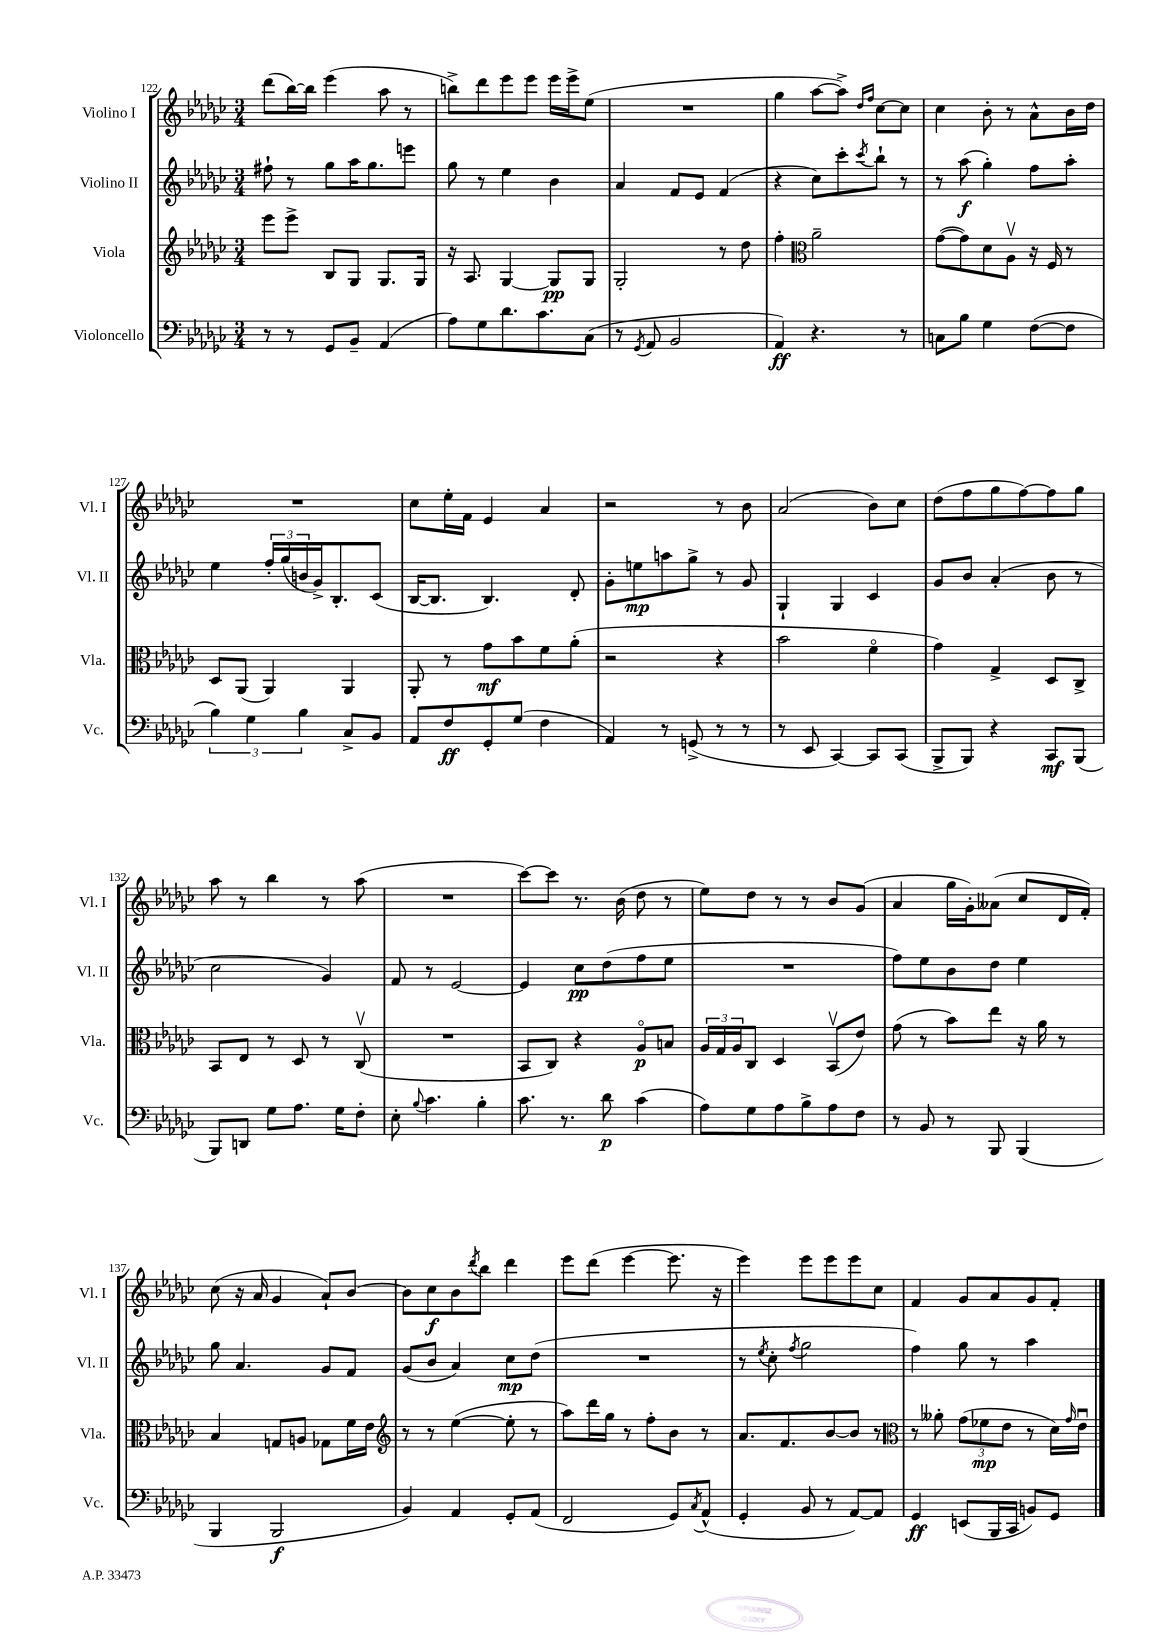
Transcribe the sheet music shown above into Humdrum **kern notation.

**kern	**kern	**kern	**kern
*staff4	*staff3	*staff2	*staff1
*clefF4	*clefG2	*clefG2	*clefG2
*k[b-e-a-d-g-c-]	*k[b-e-a-d-g-c-]	*k[b-e-a-d-g-c-]	*k[b-e-a-d-g-c-]
*M3/4	*M3/4	*M3/4	*M3/4
8r	8eee-\L	8ff#`\	(8ddd-\L
8r	8eee-^\J	8r	[16bb-\L)
.	.	.	16bb-\]JJ
8GG-/L	8B-/L	8gg-\L	(4eee-\
8BB-~/J	8G-/J	16aa-\K	.
.	.	8.gg-\	.
(4AA-/	8.G-/L	.	8aa-\
.	.	8eee\J	8r
.	16G-/Jk	.	.
=	=	=	=
8A-\L)	16r	8gg-\	8bb^\L)
.	8.A-/	.	.
8G-\	.	8r	8ddd-\
8.d-\	[4G-/	4ee-\	8eee-\
.	.	.	8eee-\J
8.c-\	.	.	.
.	8G-/]L	4b-\	16eee-\LL
.	.	.	16eee-^\J
(8C-\J	8G-/J	.	(8ee-\J
=	=	=	=
8r	2G-'/	4a-/	2.r
8qGG-/	.	.	.
8AA-/	.	.	.
2BB-/	.	8f/L	.
.	.	8e-/J	.
.	8r	(4f/	.
.	8dd-\	.	.
=	=	=	=
4AA-/)	4ff'\	4r	4gg-\
*	*clefC3	*	*
4.r	2a-~\	8cc-\L)	[8aa-\L
.	.	8ccc-'\	8aa-^\]J)
.	.	.	16qqdd-/LL
.	.	8qccc-/	16qqff/JJ
.	.	8bb-`\J	[8cc-\L
8r	.	8r	8cc-\]J
=	=	=	=
8C\L	([8g-\L	8r	4cc-\
8B-\J	8g-\])	(8aa-\	.
4G-\	8d-\	4gg-'\)	8b-'\
.	8A-v\J	.	8r
([8F\L	16r	8ff\L	8a-^^\L
.	16F/	.	.
8F\]J	8r	8aa-'\J	16b-\L
.	.	.	16dd-\JJ
=	=	=	=
6B-\)	8D-/L	4ee-\	2.r
.	(8AA-/J	.	.
6G-\	.	.	.
.	4AA-/)	24ff'/LL	.
.	.	(24gg-/	.
6B-\	.	24b/	.
.	.	16g-^/J)	.
.	.	8.B-'/	.
8C-^/L	4AA-/	.	.
8BB-/J	.	(8c-/J	.
=	=	=	=
8AA-/L	8AA-'/	[16B-/LK	8cc-\L
.	.	8.B-/]J	.
8F/	8r	.	16ee-'\L
.	.	.	16f\JJ
8GG-'/	8g-\L	4.B-/)	4e-/
(8G-/J	8b-\	.	.
4F\	8f\	.	4a-/
.	(8a-'\J	8d-'/	.
=	=	=	=
4AA-/)	2r	8g-'\L	2r
.	.	8ee\	.
8r	.	8aa\	.
(8GG^/	.	8gg-^\J	.
8r	4r	8r	8r
8r	.	8g-/	8b-\
=	=	=	=
8r	2b-\	4G-`/	(2a-/
8EE-/	.	.	.
[4CC-/)	.	4G-/	.
8CC-/]L	4fo\	4c-/	8b-\L)
(8CC-/J	.	.	8cc-\J
=	=	=	=
8BBB-^/L	4g-\)	8g-/L	(8dd-\L
8BBB-/J)	.	8b-/J	8ff\
4r	4G-^/	(4a-'/	8gg-\
.	.	.	[8ff\)
8CC-/L	8D-/L	8b-\	8ff\]
(8BBB-/J	8C-^/J	8r	8gg-\J
=	=	=	=
8BBB-/L)	8BB-/L	2cc-\	8aa-\
8DD/J	8E-/J	.	8r
8G-\L	8r	.	4bb-\
8.A-\J	8D-/	.	.
.	8r	4g-/)	8r
16G-\LK	.	.	.
8F'\J	(8C-v/	.	(8aa-\
=	=	=	=
8E-'\	2.r	8f/	2.r
8qqB-/	.	.	.
4.c-\	.	8r	.
.	.	[2e-/	.
4B-'\	.	.	.
=	=	=	=
8.c-\	8BB-/L	4e-/]	[8ccc-\L)
.	8C-/J)	.	8ccc-\]J
8.r	.	.	.
.	4r	8cc-\L	8.r
8d-\	.	(8dd-\	.
.	.	.	(16b-\
(4c-\	8A-o/L	8ff\	8dd-\
.	8B/J	8ee-\J	8r
=	=	=	=
8A-\L)	24A-/LL	2.r	8ee-\L)
.	24G-/	.	.
.	24A-/J	.	.
8G-\	8C-/J	.	8dd-\J
8A-\	4D-/	.	8r
8B-^\	.	.	8r
8A-\	(8BB-v/L	.	8b-/L
8F\J	8e-/J)	.	(8g-/J
=	=	=	=
8r	(8g-\	8ff\L)	4a-/
8BB-/	8r	8ee-\	.
8r	8b-\L)	8b-\	16gg-\LL
.	.	.	16g-'\J)
8BBB-/	8ee-\J	8dd-\J	(8a--\J
(4BBB-/	16r	4ee-\	8cc-/L
.	16a-\	.	.
.	8r	.	16d-/L
.	.	.	16f'/JJ)
=	=	=	=
4BBB-/	4B-/	8gg-\	(8cc-\
.	.	4.a-/	16r
.	.	.	16a-/
2BBB-/	8G/L	.	4g-/
.	8A/J	.	.
.	8G-\L	8g-/L	8a-`/L)
.	16f\L	8f/J	[8b-/J
.	16e-\JJ	.	.
=	=	=	=
*	*clefG2	*	*
4BB-/)	8r	(8g-/L	8b-\]L
.	8r	8b-/J	8cc-\
4AA-/	([4ee-\	4a-/)	8b-\
.	.	.	8qddd-/
.	.	.	8bb-\J
8GG-'/L	8ee-'\]	8cc-\L	4ddd-\
(8AA-/J	8r	(8dd-\J	.
=	=	=	=
2FF/	8aa-\L)	2.r	8eee-\L
.	16ddd-\L	.	(8ddd-\J
.	16gg-\JJ	.	.
.	8r	.	[4eee-\
.	8ff'\L	.	.
8GG-/L)	8b-\J	.	8.eee-\]
8qC-/	.	.	.
(8AA-^^/J	8r	.	.
.	.	.	16r
=	=	=	=
4GG-'/	8.a-/L	8r	4eee-\)
.	.	8qee-/	.
.	.	8cc-'\	.
.	8.f/	.	.
.	.	8qff/	.
8BB-/	.	2gg-\	8eee-\L
8r	[8b-/	.	8eee-\
[8AA-/L)	8b-/]J	.	8eee-\
8AA-/]J	8r	.	8cc-\J
=	=	=	=
*	*clefC3	*	*
4GG-/	8r	4ff\)	4f/
.	8a--'\	.	.
(8EE/L	(12g-\L	8gg-\	8g-/L
.	12f-\	.	.
16BBB-/L	.	8r	8a-/
.	12e-\J	.	.
16CC-/JJ	.	.	.
8BB/L)	8r	4aa-\	8g-/
8GG-/J	16d-\LL)	.	8f'/J
.	16qqg-/	.	.
.	16e-u\JJ	.	.
==	==	==	==
*-	*-	*-	*-
